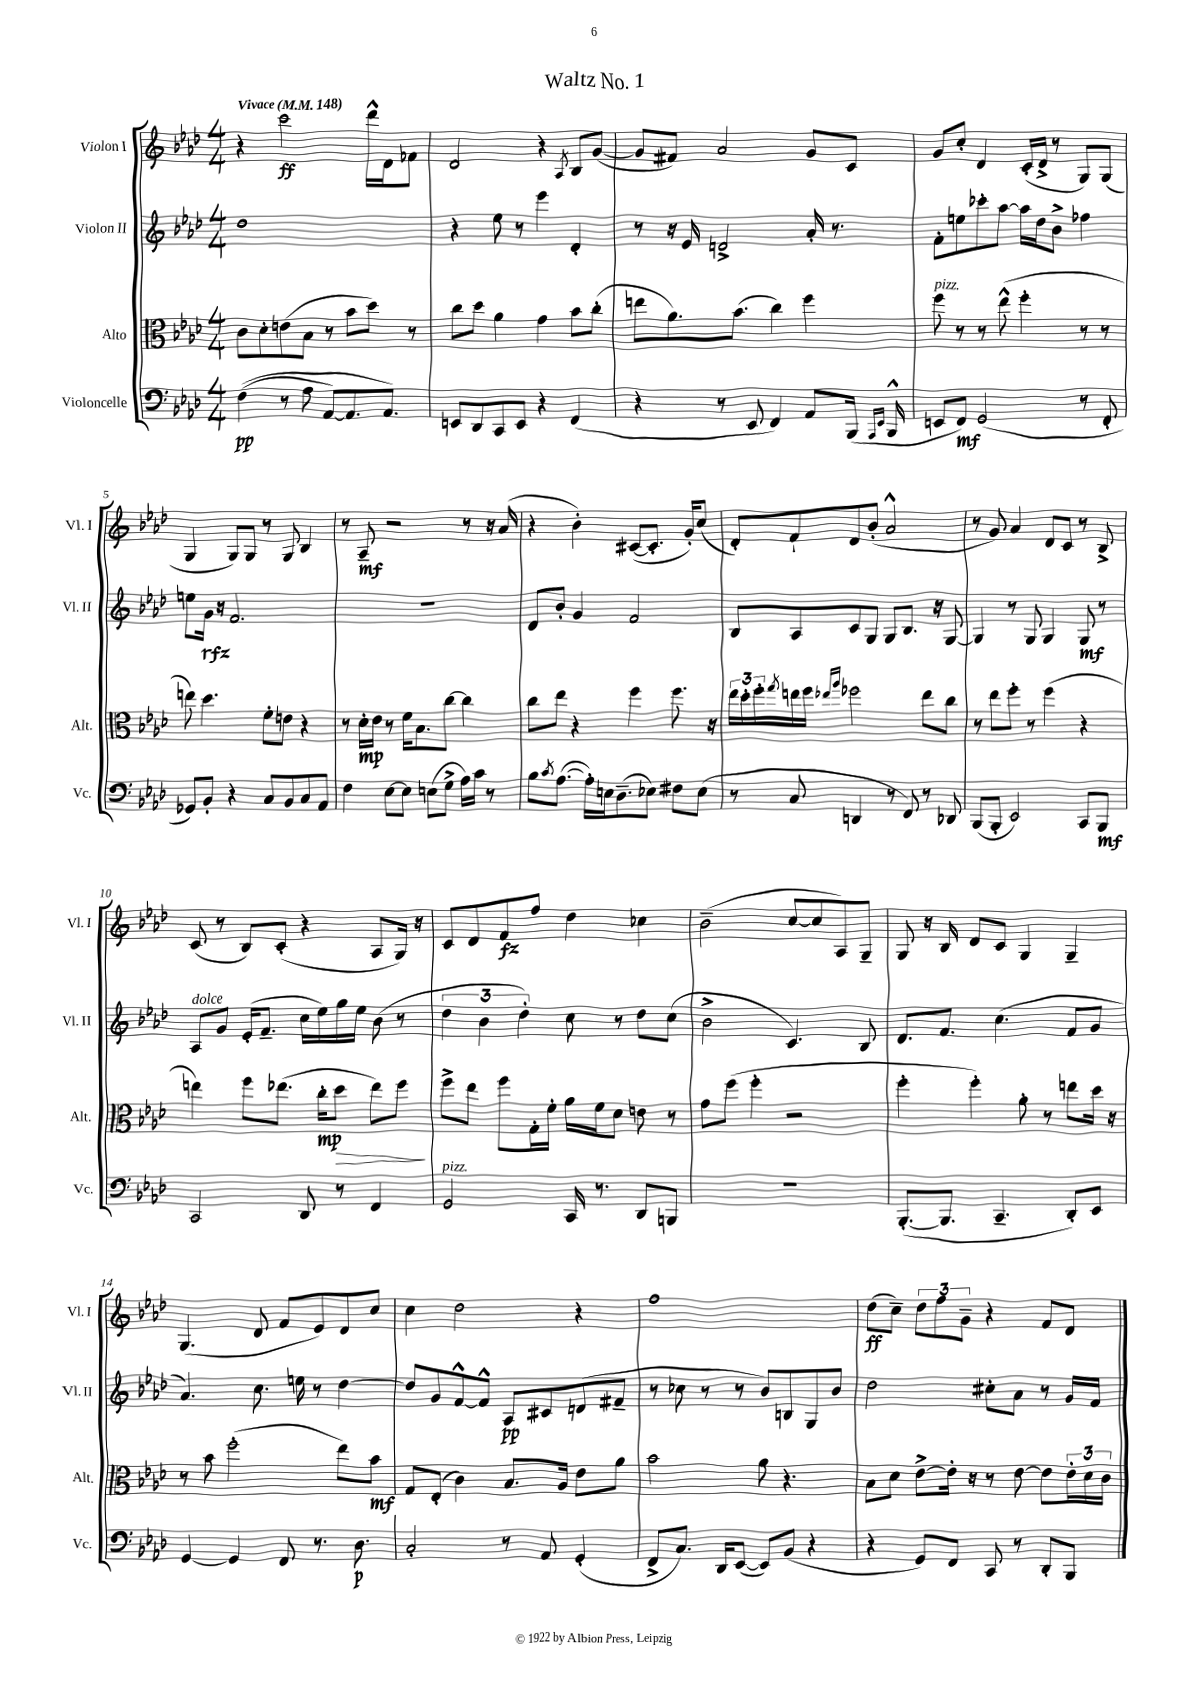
\header { title = "Waltz No. 1" }
<<
\new StaffGroup <<
\new Staff = "s0" \with { instrumentName = "Violon I" shortInstrumentName = "Vl. I" } {
    \clef treble \key aes \major \numericTimeSignature \time 4/4 \tempo "Vivace" 4 = 148
    r4 c'''2\ff des'''16-^ des'16 fes'8 |
    des'2 r4 \acciaccatura { aes8 } bes8 g'8~( |
    g'8 fis'8) aes'2 g'8 c'8 |
    g'8 c''8-. des'4 c'16-.( des'16-> r8 g8) g8( |
    g4 g8) g8 r8 g8 bes4 |
    r8 aes8--\mf r2 r8 r16 aes'16( |
    r4 bes'4-.) cis'8~( cis'8.-. g'16-.) c''8( |
    des'8-.) f'8-! des'8 bes'8-.( aes'2-^ |
    r8 g'8) aes'4 des'8 c'8 r8 bes8-> |
    c'8( r8 bes8) c'8-.( r4 aes8 g16) r16 |
    c'8 des'8 f'8\fz f''8 des''4 ces''4 |
    bes'2--( c''8~ c''8 aes8) g8-- |
    g8 r16 bes16 des'8 c'8 g4 g4-- |
    g4.( des'8 f'8 ees'8) des'8 c''8 |
    c''4 des''2 r4 |
    f''1 |
    des''8\ff( c''8--) \tuplet 3/2 { des''8 f''8 g'8-- } r4 f'8 des'8 \bar "|." |
}
\new Staff = "s1" \with { instrumentName = "Violon II" shortInstrumentName = "Vl. II" } {
    \clef treble \key aes \major \numericTimeSignature \time 4/4
    des''1 |
    r4 ees''8 r8 ees'''4 des'4-. |
    r8 r16 ees'16 d'2-> aes'16-. r8. |
    f'8-. e''8 ces'''8-. aes''8~ aes''16 des''16 bes'8-> fes''4 |
    e''8 g'16\rfz r16 f'2. |
    R1 |
    des'8 bes'8-. g'4 f'2 |
    bes8 aes8 c'8 g8 g8 bes8. r16 g8~ |
    g4 r8 g8 g4 g8\mf r8 |
    aes8^\markup { \italic "dolce" } g'8 ees'16-.( f'8.-- c''16 ees''16) g''16 ees''16 bes'8( r8 |
    \tuplet 3/2 { des''4 bes'4 des''4-.) } c''8 r8 des''8 c''8( |
    bes'2-> c'4.) bes8 |
    des'8. f'8. c''4.( f'8 g'8 |
    aes'4.) c''8. e''16 r8 des''4~ |
    des''8 g'8 f'8~-^ f'8-^ aes8\pp cis'8 d'8( fis'8-- |
    r8 ces''8 r8 r8 bes'8) b8 g8 bes'8 |
    des''2 cis''8-. aes'8 r8 g'16 f'16 \bar "|." |
}
\new Staff = "s2" \with { instrumentName = "Alto" shortInstrumentName = "Alt." } {
    \clef alto \key aes \major \numericTimeSignature \time 4/4
    c'8 des'8-. e'8( bes8 r8 bes'8 des''8) r8 |
    c''8 des''8 aes'4 g'4 bes'8 c''8-.( |
    e''8 aes'8.) bes'8.( c''4) f''4 |
    f''8^\markup { \italic "pizz." } r8 r8 ees''8-^( f''4-. r8 r8 |
    e''8) des''4. f'8-. e'8 r4 |
    r8 des'16-.\mp ees'16 r8 f'16 bes8. c''8~ c''4 |
    c''8 ees''8 r4 f''4 f''8. r16 |
    \tuplet 3/2 { ees''16 des''16-. f''16-. } \acciaccatura { g''8 } e''16 f''16 \grace { ees''16 aes''16 } fes''2 ees''8 c''8 |
    r8 ees''8 f''8-. r8 f''4( r4 |
    e''4) f''8 ees''8.( c''16-.\mp des''8\> ees''8) f''8\! |
    f''8-> ees''8 f''8 g16-. f'16-. aes'16 f'16 des'8 e'8 r8 |
    g'8 f''8( f''4-. r2 |
    f''4-. f''4-.) aes'8-. r8 e''8 des''16 r16 |
    r8 bes'8 f''2-.( ees''8) bes'8\mf |
    g8 ees8-.( c'4) bes8. aes16 ees'8 aes'8 |
    bes'2 aes'8 r4. |
    bes8 des'8 ees'8~-> ees'16-. r16 r8 ees'8~ ees'8 \tuplet 3/2 { ees'16-. des'16 c'16 } \bar "|." |
}
\new Staff = "s3" \with { instrumentName = "Violoncelle" shortInstrumentName = "Vc." } {
    \clef bass \key aes \major \numericTimeSignature \time 4/4
    f4\pp(\( r8 aes8 aes,8~) aes,8. aes,8.\) |
    e,8 des,8 c,8 e,8 r4 f,4( |
    r4 r8 ees,8 f,4) aes,8 bes,,16( \grace { aes,,16 ees,16 } bes,,16-^ |
    e,8 f,8\mf) g,2( r8 f,8-. |
    ges,8) bes,8-. r4 c8 bes,8 c8 aes,8 |
    f4 ees8~ ees8 e8( g8-> aes16) c'16 r8 |
    bes8 \acciaccatura { c'8 } aes8.~( aes16-.) e16 des8.--( ees8) fis8 ees8( |
    r8 c8 d,4 r8 f,8) r8 des,8 |
    bes,,8( bes,,8-. ees,2) c,8 bes,,8\mf |
    c,2 des,8 r8 f,4 |
    g,2^\markup { \italic "pizz." } c,16 r8. des,8 b,,8 |
    r1 |
    bes,,8.~-.( bes,,8. c,4.-- des,8-.) ees,8 |
    g,4~ g,4 f,8 r8. des8.\p |
    c2-. r8 aes,8 g,4-.( |
    f,8-> c8.) des,16 ees,8~( ees,8) bes,8( r4 |
    r4 g,8) f,8 c,8 r8 des,8-. bes,,8 \bar "|." |
}
>>
>>
